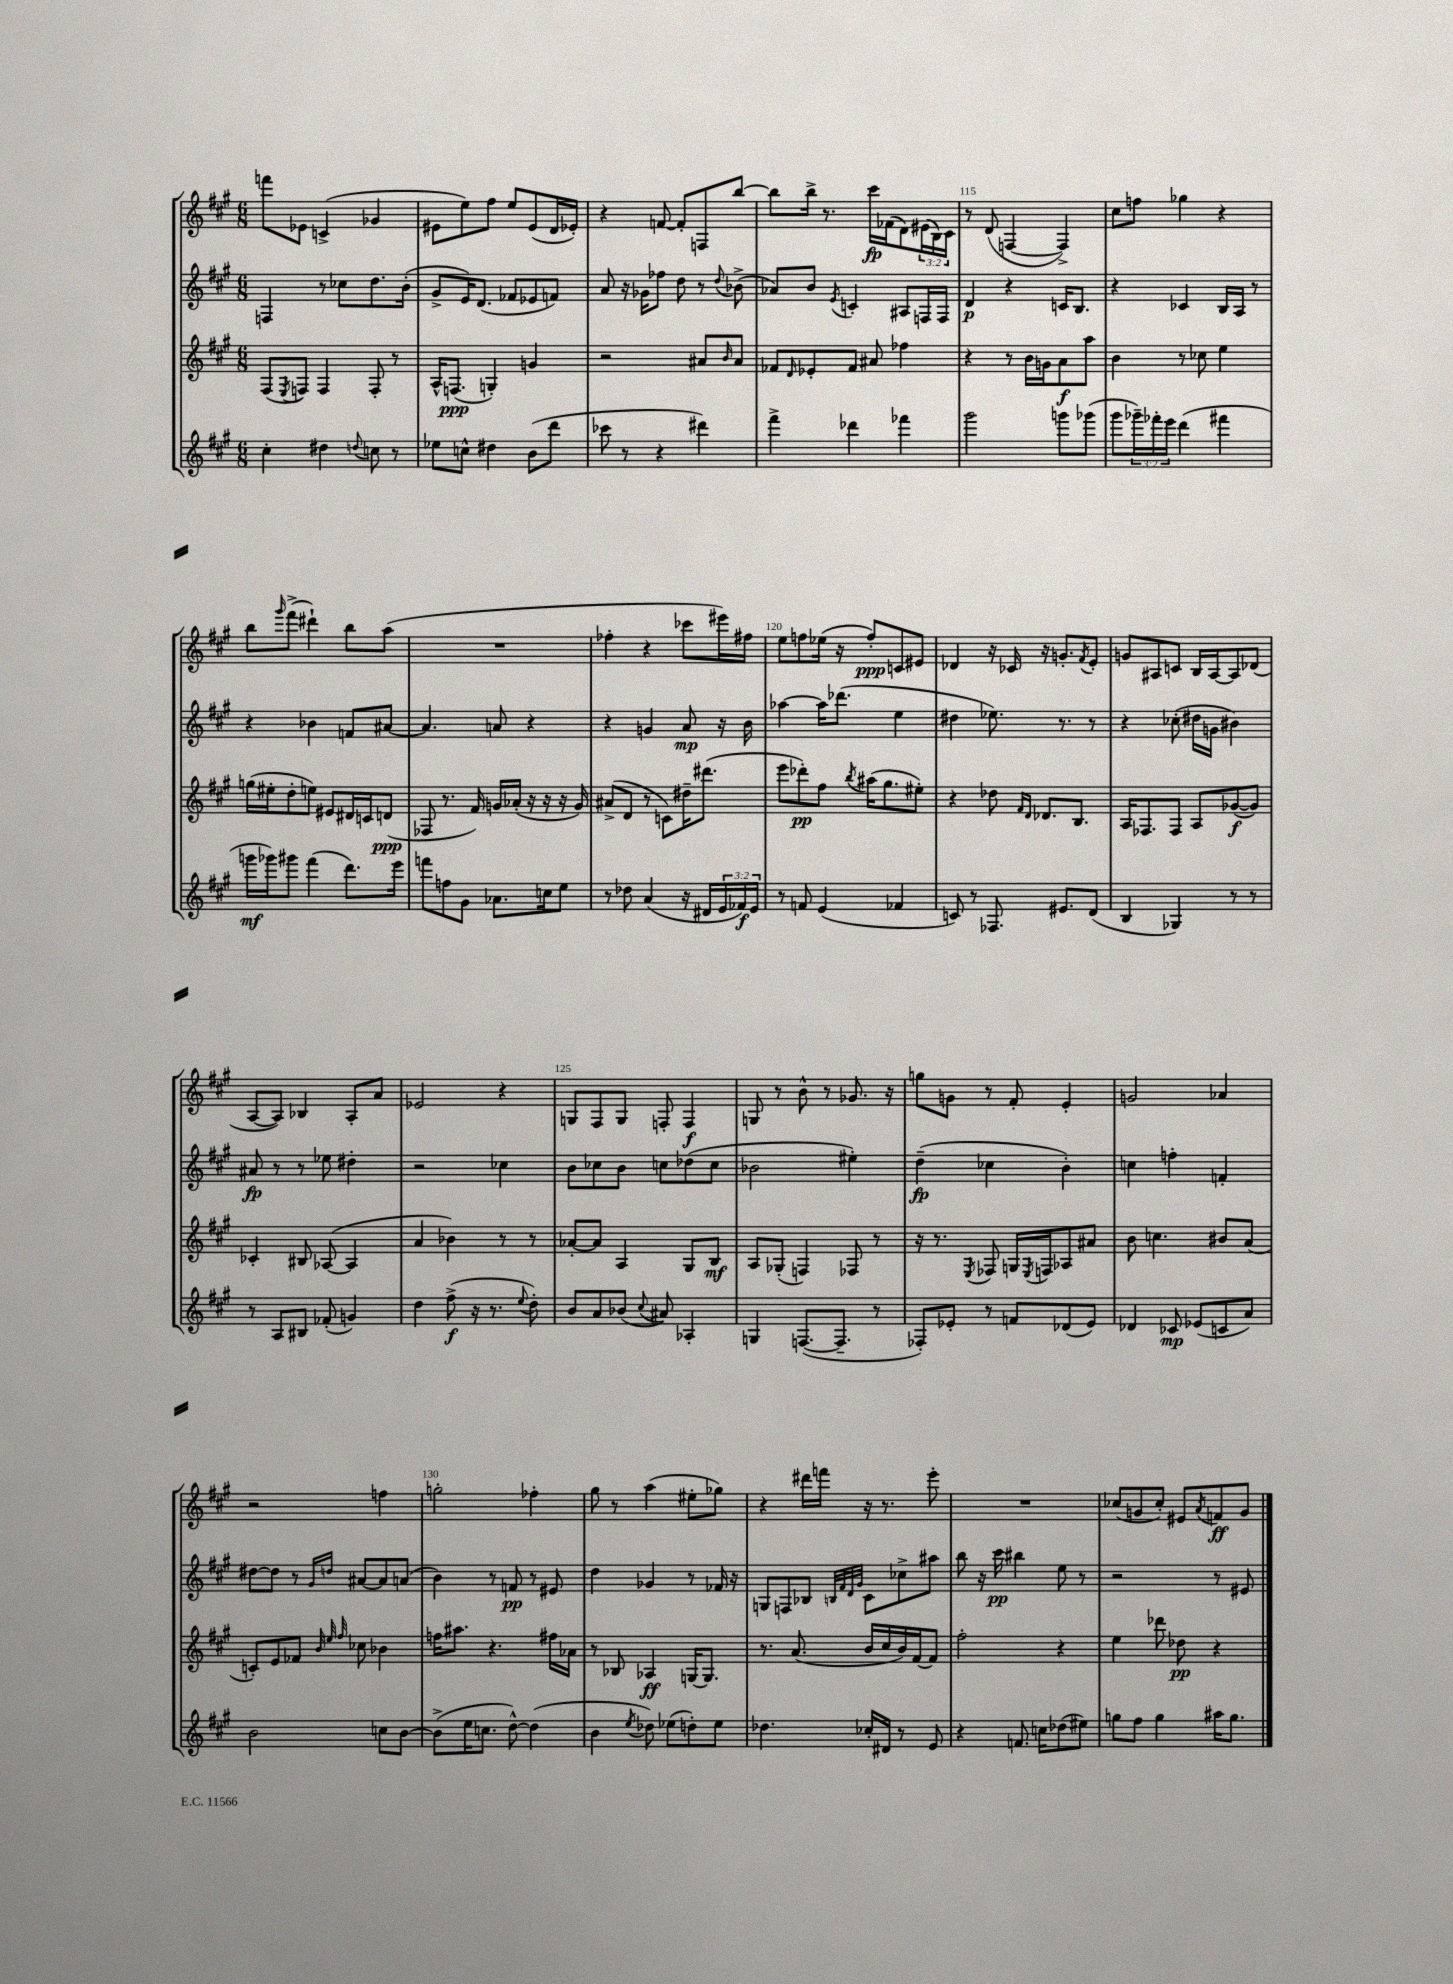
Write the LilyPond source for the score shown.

<<
\new StaffGroup <<
\new Staff = "s0" {
    \clef treble \key a \major \numericTimeSignature \time 6/8 \override Staff.TupletNumber.text = #tuplet-number::calc-fraction-text
    f'''8 ees'8 c'4->( ges'4 |
    eis'8 e''8) fis''8 e''8 eis'8( d'16 ees'16-.) |
    r4 f'8~ f'8-. f8 b''8~ |
    b''8 b''16-> r8. cis'''16\fp fes'16( d'8) \tuplet 3/2 { eis'16( b16) cis'16 } |
    r8 d'8( f4~ f4->) |
    cis''8 f''8 ges''4 r4 |
    b''8 \grace { gis'''16 } fis'''8->( dis'''4-!) b''8 a''8( |
    R2. |
    fes''4-. r4 ces'''8 eis'''16) fis''16 |
    e''8 f''8 ees''16( r16 f''8-.\ppp) c'8 eis'8 |
    des'4 r16 ces'16 r16 g'8.-. \acciaccatura { fis'8 } e'8-. |
    g'8 ais8 c'8 b16 ais16~ ais8 des'8( |
    a8~ a8) bes4 a8-. a'8 |
    ees'2 r4 |
    g8 fis8 g8 f8-. f4\f |
    g8 r8 b'8-^ r8 ges'8. r16 |
    g''8 g'8 r8 fis'8-. e'4-. |
    g'2 aes'4 |
    r2 f''4 |
    g''2-. fes''4-. |
    gis''8 r8 a''4( eis''8-. ges''8) |
    r4 dis'''16 f'''16 r16 r8. e'''8-. |
    R2. |
    ces''8( g'8 ces''8-.) eis'8 \acciaccatura { a'8 } f'8\ff g'8 \bar "|." |
}
\new Staff = "s1" {
    \clef treble \key a \major \numericTimeSignature \time 6/8
    f4 r8 ces''8 d''8. b'16-.( |
    gis'8-> e'16) d'8.( fes'8 ees'8 f'8) |
    a'8 r16 ges'16 fes''8 d''8 r8 \appoggiatura { d''8 } bes'8->( |
    aes'8) b'8 \acciaccatura { e'8 } c'4-. ais8 f16 f16 |
    d'4\p r4 c'16 b8. |
    r4 ces'4 b16 a16 r8 |
    r4 bes'4 f'8 ais'8~ |
    ais'4. a'8 r4 |
    r4 g'4 a'8\mp r16 b'16 |
    aes''4~ aes''16 des'''8.( e''4 |
    dis''4 ees''8.) r8. r8 |
    r4 ces''8-.( dis''16 g'16 bis'4) |
    ais'8\fp r8 r8 ees''8 dis''4-. |
    r2 ces''4 |
    b'8 ces''8 b'8 c''8 des''8( c''8 |
    bes'2 eis''4-.) |
    d''4--\fp( ces''4 b'4-.) |
    c''4 f''4-. f'4-. |
    dis''8~ dis''8 r8 \grace { gis'16 d''16 } ais'8~ ais'8 a'8( |
    b'4) r8 f'8\pp r8 eis'8 |
    d''4 ges'4 r8 fes'16 r16 |
    g8 f8 bes8 \grace { b32 fis'32 d'32 gis'32 } cis'8 ces''8-> ais''8 |
    b''8 r16 cis'''16\pp bis''4 e''8 r8 |
    r2 r8 eis'8 \bar "|." |
}
\new Staff = "s2" {
    \clef treble \key a \major \numericTimeSignature \time 6/8
    fis8( \acciaccatura { e8 } f8) f4 f8-. r8 |
    a16-^ f8.\ppp( g4-.) g'4 |
    r2 ais'8 \grace { b'16 } ais'8 |
    fes'8 \grace { d'16 } ees'8-. fes'8 ais'8 fes''4 |
    r4 r8 b'16 g'16 a'8\f a''8 |
    b'4 r8 ces''8 e''4 |
    g''16( eis''16-. d''8-. e''8) eis'8 dis'16 c'16 d'8\ppp( |
    fes8 r8. fis'16) g'16 aes'16-.( r16 r16 r16 g'16) |
    ais'8->( d'8 r8 c'8) dis''16-- dis'''8.( |
    e'''8 des'''8-.\pp) fis''8 \acciaccatura { b''8 } ais''16( gis''8. eis''8-.) |
    r4 des''8 \grace { fis'16 d'16 } des'8. b8. |
    a16 fes8. fes8 a8 ges'8~\f( ges'8) |
    ces'4-. bis8 aes8~( aes4 |
    a'4 bes'4) r8 r8 |
    aes'8~-. aes'8 a4 gis8 b8\mf |
    a8 ges8-.( f4) fes8 r8 |
    r16 r8. \acciaccatura { e8 } fes8 g16 \acciaccatura { e8 } f16 aes8 ais'8 |
    b'8 c''4. bis'8 a'8( |
    c'8-.) e'8 fes'8 \grace { b'32 e''32 fis''32 } ces''8 bes'4 |
    f''16 ais''8. r4. fis''16 aes'16 |
    r8 bes8 aes4\ff g16~ g8. |
    r8. a'8.( b'16 cis''16 b'16) fis'16~ fis'8 |
    fis''2-. r4 |
    e''4 des'''8 des''8\pp r4 \bar "|." |
}
\new Staff = "s3" {
    \clef treble \key a \major \numericTimeSignature \time 6/8 \override Staff.TupletNumber.text = #tuplet-number::calc-fraction-text
    cis''4-. dis''4 \appoggiatura { d''8 } c''8 r8 |
    ees''8 c''8-^ dis''4 b'8( d'''8 |
    ces'''8 r8 r4 dis'''4) |
    fis'''4-> des'''4 fes'''4 |
    gis'''2 g'''8 ges'''8( |
    gis'''8 \tuplet 3/2 { ges'''16--) fes'''16-. e'''16 } d'''4( fis'''4 |
    g'''16\mf ges'''16) gis'''8 fis'''4( d'''8.) e'''16 |
    f'''8 f''8 gis'8 aes'8. c''16 e''8 |
    r8 des''8 a'4( r16 dis'16 \tuplet 3/2 { e'16 fes'16\f) e'16 } |
    r8 f'8 e'4( fes'4 |
    c'8) r8 fes8. eis'8. d'8( |
    b4 ges4) r8 r8 |
    r8 a8 bis8 fes'8-.( g'4) |
    d''4 fis''8->\f( r16 r8. \appoggiatura { e''8 } d''8-.) |
    b'8 a'8 bes'8( \appoggiatura { cis''8 } ais'8) aes4-. |
    g4 f8.~( f8.-- r8 |
    fes8-.) ees'8-. r8 f'8 des'8( ees'8) |
    des'4 ces'8\mp ees'8( c'8 a'8) |
    b'2 c''8 b'8~ |
    b'8->( e''16 c''8. d''8~-^) d''4( |
    b'4 \acciaccatura { e''8 } des''8) ees''8( d''8-.) ees''8 |
    des''4. ces''16-. dis'16 r8 e'8 |
    r4 f'8. c''16 des''8( eis''8) |
    g''8 fis''8 g''4 ais''16 g''8. \bar "|." |
}
>>
>>
\layout { \context { \Score currentBarNumber = #111 \override BarNumber.break-visibility = ##(#f #t #t) barNumberVisibility = #(every-nth-bar-number-visible 5) } }
